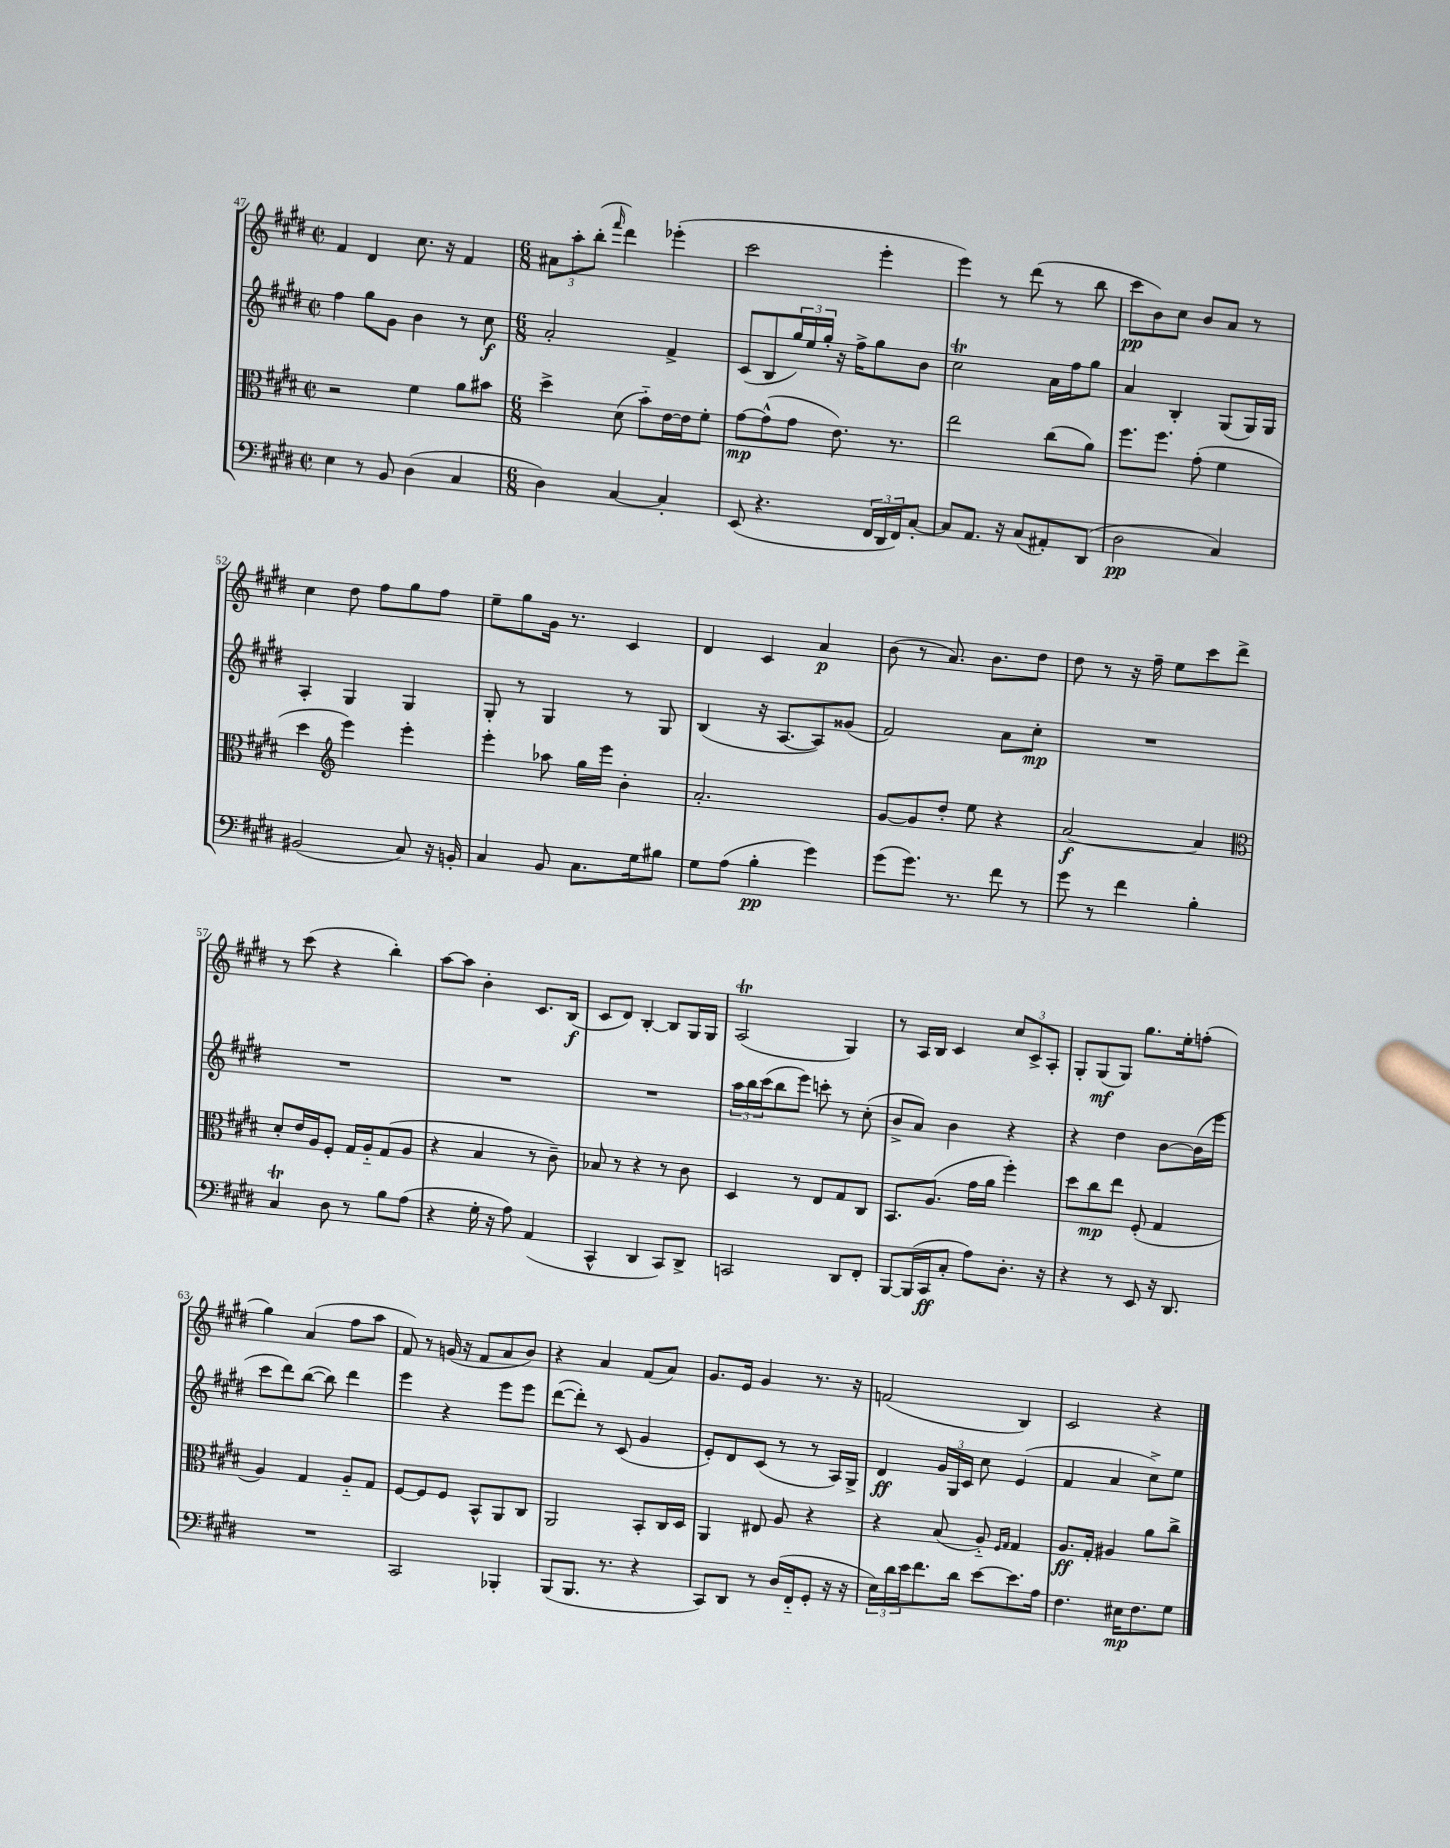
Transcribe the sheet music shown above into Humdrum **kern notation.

**kern	**kern	**kern	**kern
*staff4	*staff3	*staff2	*staff1
*clefF4	*clefC3	*clefG2	*clefG2
*k[f#c#g#d#]	*k[f#c#g#d#]	*k[f#c#g#d#]	*k[f#c#g#d#]
*M2/2	*M2/2	*M2/2	*M2/2
*met(c|)	*met(c|)	*met(c|)	*met(c|)
4E\	2r	4ff#\	4f#/
8r	.	8gg#\L	4d#/
8BB/	.	8g#\J	.
(4D#\	4f#\	4b\	8.cc#\
.	.	.	16r
4C#/	8a\L	8r	4f#/
.	8b#\J	8cc#\	.
=	=	=	=
*M6/8	*M6/8	*M6/8	*M6/8
4D#\)	4dd#^\	2a'/	12a#\L
.	.	.	12aa'\
.	.	.	(12bb'\J
.	.	.	16qqfff#/
[4C#/	(8d#\	.	4ddd#\)
.	8b'~\L)	.	.
4C#'/]	[16e\L	4f#^/	(4eee-'\
.	16e\]J	.	.
.	8f#'\J	.	.
=	=	=	=
(8EE/	[8g#\L	(8c#/L	2ccc#\
4.r	(8g#^^\]	8B/	.
.	8g#\J	24gg#/L)	.
.	.	24ee/	.
.	.	24gg#'/JJ	.
.	8.e\)	16r	.
.	.	16ff#^\LK	.
24FF#/LL	.	8gg#\	4eee'\
24DD#/	.	.	.
.	8.r	.	.
24FF#/J)	.	.	.
[8C#'/J	.	8b\J	.
=	=	=	=
8C#/]L	2ee\	2cc#\	4eee\)
8.AA/J	.	.	.
.	.	.	8r
16r	.	.	.
(8C#/L	.	.	(8ddd#\
8AA#'/)	(8cc#\L	16a\LL	8r
.	.	16ff#\J	.
(8DD#/J	8a\J)	8gg#\J	8bb\
=	=	=	=
2D#\	8.ff#\L	4a/	8ccc#\L
.	.	.	8b\)
.	8.ff#\J	.	.
.	.	4B'/	8cc#\J
.	(8g#'\	.	8b/L
4C#/)	4f#\	(8G#/L	8a/J
.	.	16G#/L)	8r
.	.	16G#/JJ	.
=	=	=	=
(2BB#/	4dd#\	4A'/	4cc#\
*	*clefG2	*	*
.	4eee\)	4G#/	8dd#\
.	.	.	8ff#\L
8C#/)	4eee'\	4G#/	8gg#\
16r	.	.	8ff#\J
16BB'/	.	.	.
=	=	=	=
4C#/	4eee'\	8G#'/	8ee~\L
.	.	8r	8gg#\
8BB/	8aa-\	4G#/	16g#\Jk
.	.	.	8.r
8.C#\L	16gg#\LL	.	.
.	16eee\JJ	.	.
.	4b'\	8r	4c#/
16G#\k	.	.	.
8B#\J	.	8G#/	.
=	=	=	=
8G#\L	2.a'/	(4B/	4d#/
(8A\J	.	.	.
4B'\	.	16r	4c#/
.	.	[8.A/L	.
4g#\)	.	8A/])	4a/
.	.	(8g##/J	.
=	=	=	=
(8g#\L	[8g#/L	2f#/)	(8b\
8.g#\J)	8g#/]	.	8r
.	8dd#'/J	.	8.a/)
8.r	.	.	.
.	8ee\	.	.
.	.	.	8.b\L
8f#\	4r	8a\L	.
8r	.	8cc#'\J	8dd#\J
=	=	=	=
8g#\	[2a/	2.r	8dd#\
8r	.	.	8r
4f#\	.	.	16r
.	.	.	16ff#~\
.	.	.	8ee\L
4B'\	4a/]	.	8ccc#\
.	.	.	8ddd#^\J
=	=	=	=
*	*clefC3	*	*
4C#/	8d#'/L	2.r	8r
.	16e/L	.	(8ccc#\
.	16A/J	.	.
8D#\	8F#'/J	.	4r
8r	16G#/LL	.	.
.	16A'~/J	.	.
8B\L	(8G#/	.	4bb'\)
(8A\J	8A/J	.	.
=	=	=	=
4r	4r	2.r	[8aa\L
.	.	.	8aa\]J
16G#'\	4B/	.	4b'\
16r	.	.	.
8A\)	.	.	.
(4AA/	8r	.	8.c#/L
.	8c#~\)	.	.
.	.	.	(16B/Jk
=	=	=	=
4CC#^^/	8B-/	2.r	8c#/L
.	8r	.	8d#/J)
4DD#/	4r	.	[4B'/
8CC#/L)	8r	.	8B/]L
8DD#^/J	8c#\	.	16G#/L
.	.	.	16G#/JJ
=	=	=	=
2CC/	4D#/	24aa\LL	(2A/
.	.	24bb\	.
.	.	(24ccc#\J	.
.	.	8bb\	.
.	8r	8eee\J)	.
.	8E/L	8ccc'\	.
8DD#/L	8G#/	8r	4G#/)
8FF#'/J	8C#/J	(8cc#'\	.
=	=	=	=
[8BBB/L	8.BB/L	8b^/L	8r
(16BBB/]L	.	8a/J)	16A/LL
16CC#/J	(8.A/J	.	16B/JJ
8C#'/J	.	4b\	4c#/
8A\L)	16g#\LL	.	.
.	16a\JJ	.	.
8.D#'\J	4ff#'\)	4r	12cc#/L
.	.	.	12c#^/
.	.	.	12A'/J
16r	.	.	.
=	=	=	=
4r	8dd#\L	4r	8G#'/L
.	8cc#\	.	(8G#/
8r	8ee\J	4dd#\	8G#/J)
8EE/	(8F#'/	.	8.gg#\L
16r	4G#/	[8b\L	.
8.DD#/	.	.	16ee'\k
.	.	(16b\]L	(8ff'\J
.	.	16eee\JJ	.
=	=	=	=
2.r	4A/)	8ccc#\L	4gg#\)
.	.	8ddd#\)	.
.	4G#/	([8bb\J	(4a/
.	.	8bb\])	.
.	8A'~/L	4ddd#\	8ff#\L
.	8G#/J	.	8aa\J
=	=	=	=
2CC#/	[8F#/L	4eee\	8f#/)
.	8F#/]	.	8r
.	8F#/J	4r	(16g/
.	.	.	16r
.	8BB^^/L	.	8f#/L
4BBB-'/	8AA/	8eee\L	8a/
.	8C#/J	8eee\J	8b/J)
=	=	=	=
(8BBB/L	2AA/	([8ddd#\L	4r
8.BBB/J	.	8ddd#'\]J)	.
.	.	8r	4a/
8.r	.	.	.
.	.	(8c#/	.
4r	8BB'/L	4g#/	(8f#/L
.	16C#/L	.	8a/J)
.	16D#/JJ	.	.
=	=	=	=
8CC#/L)	4AA/	8e'/L)	8.g#/L
8DD#/J	.	8d#/	.
.	.	.	16e/Jk
8r	8E#/	(8c#/J	4g#/
(16D#/LL	8A/	8r	.
16FF#'~/J	.	.	.
8GG#'/J	4r	8r	8.r
16r	.	16A/LL)	.
16r	.	16G#^/JJ	16r
=	=	=	=
24E\LL)	4r	4d#/	(2f/
24d#\	.	.	.
24e\J	.	.	.
8.f#\	.	.	.
.	(8B/	24g#/LL	.
.	.	24G#/	.
16d#\Jk	.	.	.
.	.	24c#/JJ	.
[8e\L	8A'~/)	8cc#\	.
.	16qqF#/LL	.	.
.	16qqG#/JJ	.	.
8.e\]	4G#/	(4e/	4B/)
16A\Jk	.	.	.
=	=	=	=
4.F#\	8.A/L	4f#/	2c#/
.	16G#'/Jk	.	.
.	4A#/	4a/	.
16E#\LK	.	.	.
8.F#\	.	.	.
.	8a\L	8cc#^\L)	4r
8G#\J	8cc#^\J	8ee\J	.
==	==	==	==
*-	*-	*-	*-
